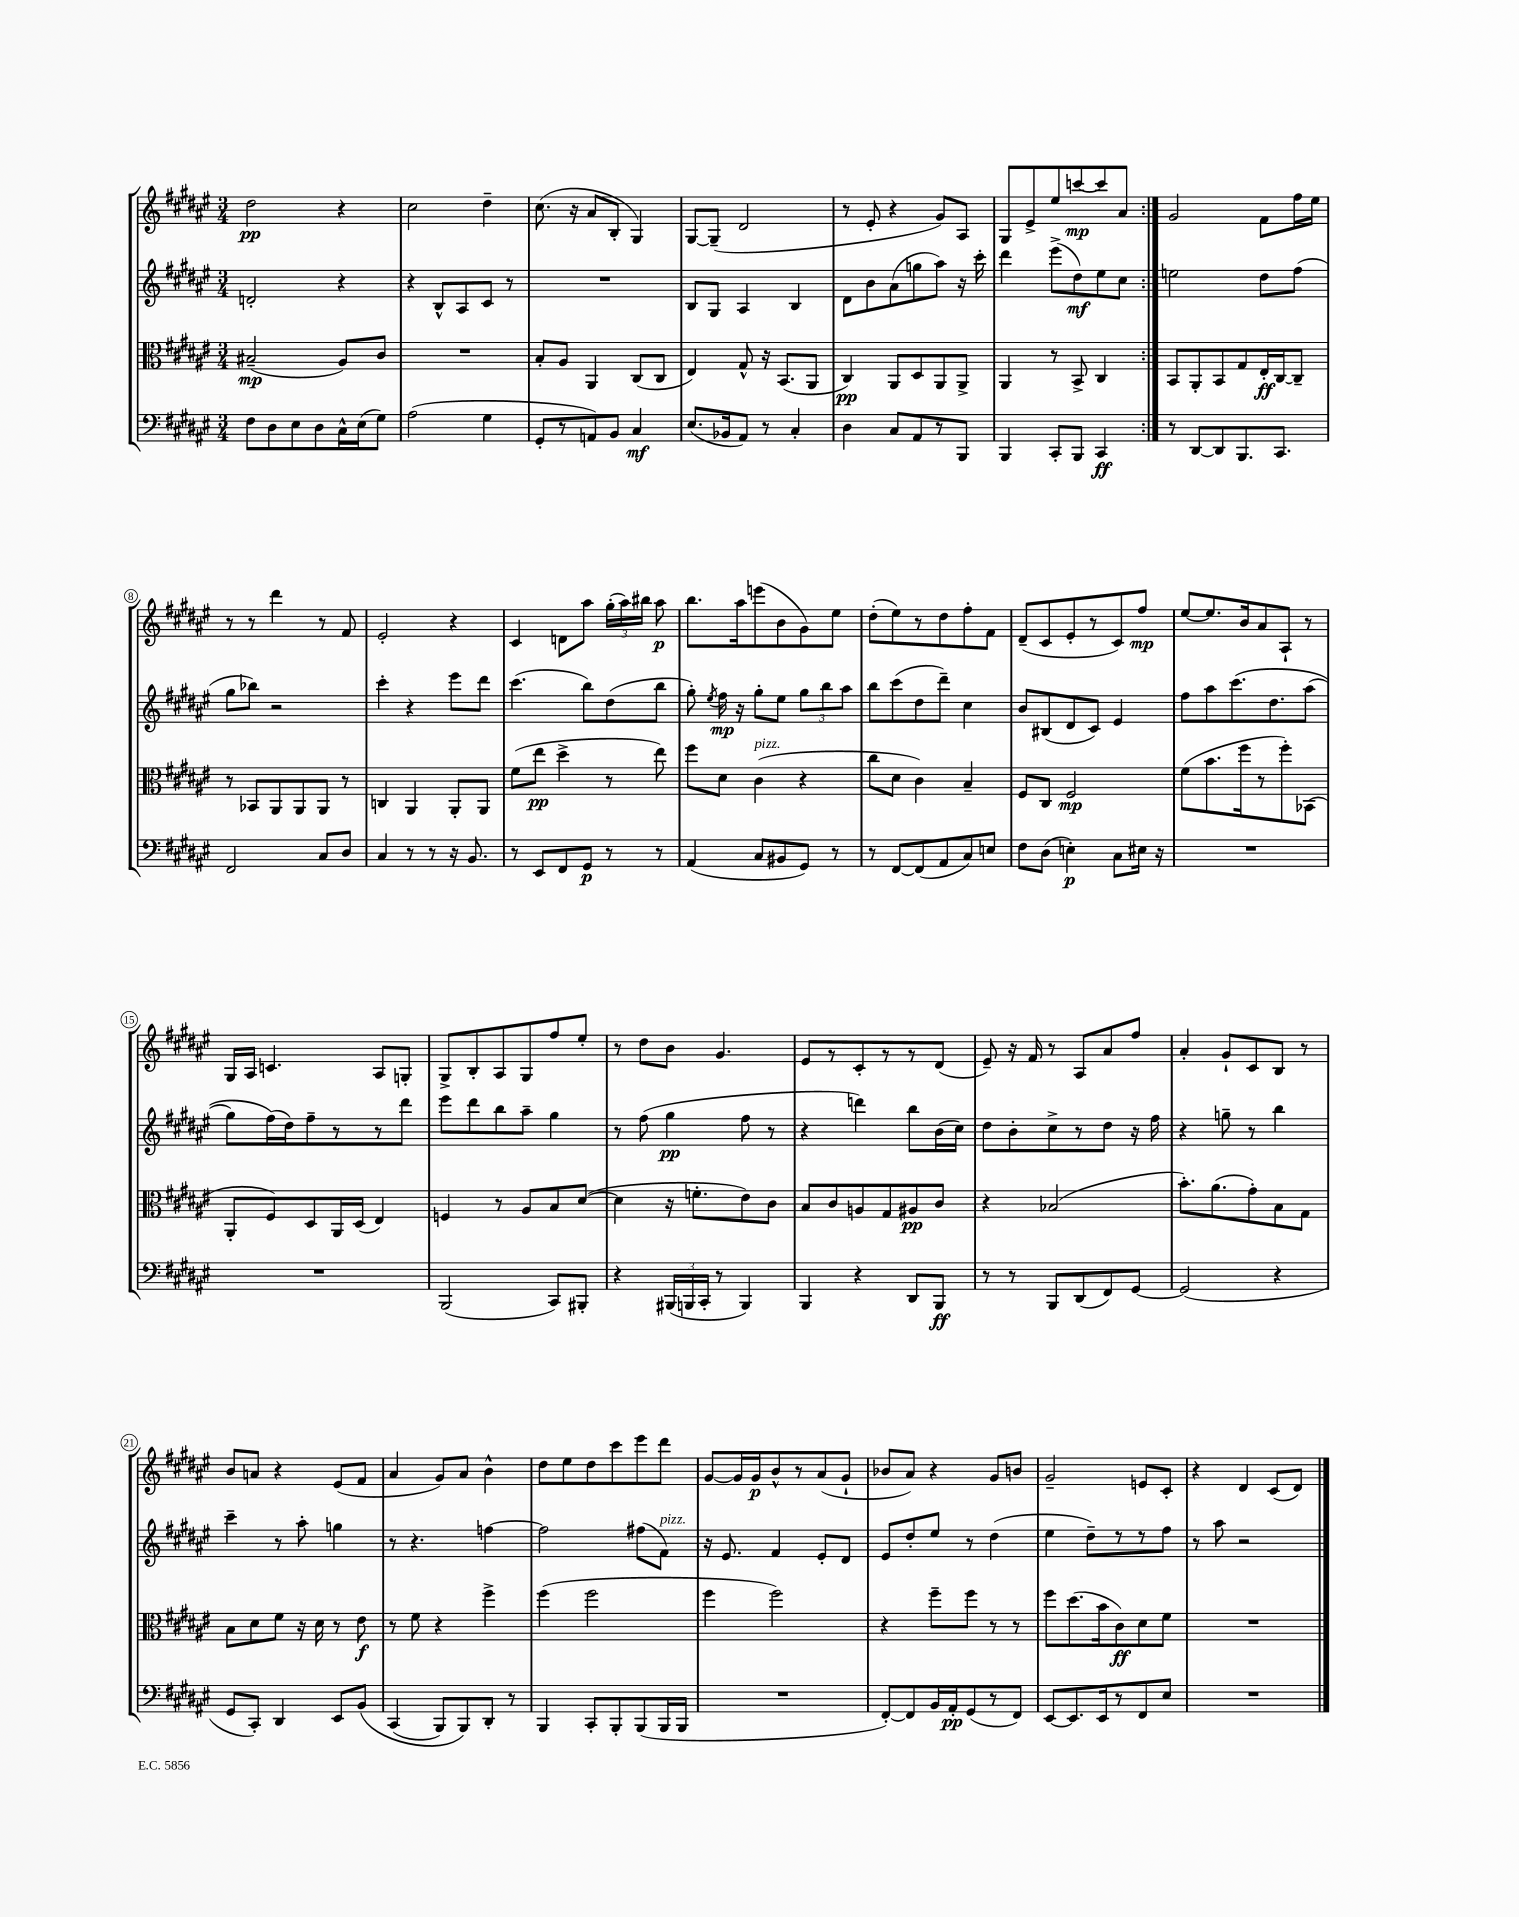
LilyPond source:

<<
\new StaffGroup <<
\new Staff = "s0" {
    \clef treble \key fis \major \numericTimeSignature \time 3/4
    \autoBeamOff \repeat volta 2 { dis''2\pp r4 |
    cis''2 dis''4-- |
    cis''8.( r16 ais'8[ b8]-. gis4) |
    gis8[~ gis8]--( dis'2 |
    r8 eis'8-. r4 gis'8[) ais8] |
    gis8[ eis'8-> eis''8 c'''8~\mp c'''8 ais'8] | }
    gis'2 fis'8[ fis''16 eis''16] |
    r8 r8 dis'''4 r8 fis'8 |
    eis'2-. r4 |
    cis'4 d'8[ ais''8] \tuplet 3/2 { gis''16[-.( ais''16) bis''16] } ais''8\p |
    b''8.[ ais''16 e'''8( b'8 gis'8) eis''8] |
    dis''8[-.( eis''8) r8 dis''8 fis''8-. fis'8] |
    dis'8[--( cis'8 eis'8-. r8 cis'8) fis''8]\mp |
    eis''8[~ eis''8. b'16 ais'8 ais8]-! r8 |
    gis16[ ais16] c'4. ais8[ g8]-. |
    gis8[-> b8-. ais8 gis8 fis''8 eis''8]-. |
    r8 dis''8[ b'8] gis'4. |
    eis'8[ r8 cis'8-. r8 r8 dis'8]( |
    eis'8--) r16 fis'16 r8 ais8[ ais'8 fis''8] |
    ais'4-. gis'8[-! cis'8 b8] r8 |
    b'8[ a'8] r4 eis'8[( fis'8] |
    ais'4 gis'8[) ais'8] b'4-^ |
    dis''8[ eis''8 dis''8 cis'''8 eis'''8 dis'''8] |
    gis'8[~ gis'16 gis'16\p b'8-^ r8 ais'8( gis'8]-! |
    bes'8[ ais'8]) r4 gis'8[ b'8] |
    gis'2-- e'8[ cis'8]-. |
    r4 dis'4 cis'8[( dis'8]) \bar "|." |
}
\new Staff = "s1" {
    \clef treble \key fis \major \numericTimeSignature \time 3/4
    \autoBeamOff \repeat volta 2 { d'2-. r4 |
    r4 b8[-^ ais8 cis'8] r8 |
    R2. |
    b8[ gis8] ais4 b4 |
    dis'8[ b'8 ais'8( g''8 ais''8]) r16 cis'''16-. |
    dis'''4 eis'''8[->( dis''8\mf) eis''8 cis''8] | }
    e''2 dis''8[ fis''8]( |
    gis''8[ bes''8]) r2 |
    cis'''4-. r4 eis'''8[ dis'''8] |
    cis'''4.( b''8[) dis''8( b''8] |
    gis''8-.) \acciaccatura { eis''8 } fis''16\mp r16 gis''8[-. eis''8] \tuplet 3/2 { gis''8[ b''8 ais''8] } |
    b''8[ cis'''8( dis''8 dis'''8]--) cis''4 |
    b'8[ bis8( dis'8 cis'8]) eis'4 |
    fis''8[ ais''8 cis'''8.\( dis''8. ais''8]( |
    gis''8[) fis''16(\) dis''16) fis''8-- r8 r8 dis'''8] |
    eis'''8[ dis'''8 b''8 ais''8]-- gis''4 |
    r8 fis''8( gis''4\pp fis''8 r8 |
    r4 d'''4) b''8[ b'16( cis''16]) |
    dis''8[ b'8-. cis''8-> r8 dis''8] r16 fis''16 |
    r4 g''8-- r8 b''4 |
    cis'''4-- r8 ais''8-. g''4 |
    r8 r4. f''4~ |
    f''2 fis''8[( fis'8]^\markup { \italic "pizz." }) |
    r16 eis'8. fis'4 eis'8[-. dis'8] |
    eis'8[ dis''8-. eis''8] r8 dis''4( |
    eis''4 dis''8[--) r8 r8 fis''8] |
    r8 ais''8 r2 \bar "|." |
}
\new Staff = "s2" {
    \clef alto \key fis \major \numericTimeSignature \time 3/4
    \autoBeamOff \repeat volta 2 { bis2--\mp( ais8[) cis'8] |
    R2. |
    b8[-. ais8] ais,4 cis8[( cis8] |
    eis4) gis8-^ r16 b,8.[( ais,8] |
    cis4\pp) ais,8[ dis8 ais,8 ais,8]-> |
    ais,4 r8 b,8-> cis4 | }
    b,8[ ais,8-. b,8 gis8 eis16-.\ff cis16~ cis8]-- |
    r8 bes,8[ ais,8 ais,8 ais,8] r8 |
    c4 ais,4 ais,8[-. ais,8] |
    fis'8[( eis''8]\pp dis''4-> r8 eis''8) |
    fis''8[ dis'8] cis'4^\markup { \italic "pizz." }( r4 |
    cis''8[ dis'8] cis'4) b4-- |
    fis8[ cis8] fis2\mp |
    fis'8[( b'8. fis''16 r8 fis''8-.) bes,8]( |
    ais,8[-. fis8) dis8 ais,16 dis16]( eis4) |
    f4 r8 ais8[ b8 dis'8]~( |
    dis'4 r16 f'8.[-. eis'8) cis'8] |
    b8[ cis'8 a8 gis8 ais8\pp cis'8] |
    r4 bes2( |
    b'8.[-.) ais'8.( gis'8-.) b8 gis8] |
    b8[ dis'8 fis'8] r16 dis'16 r8 eis'8\f |
    r8 fis'8 r4 fis''4-> |
    fis''4( fis''2 |
    fis''4 fis''2) |
    r4 fis''8[-- fis''8] r8 r8 |
    fis''8[ dis''8.( b'16 cis'8\ff) dis'8 fis'8] |
    R2. \bar "|." |
}
\new Staff = "s3" {
    \clef bass \key fis \major \numericTimeSignature \time 3/4
    \autoBeamOff \repeat volta 2 { fis8[ dis8 eis8 dis8 cis16-^ eis16( gis8]) |
    ais2( gis4 |
    gis,8[-. r8 a,8) b,8] cis4\mf |
    eis8.[( bes,16 ais,8]) r8 cis4-. |
    dis4 cis8[ ais,8 r8 b,,8] |
    b,,4 cis,8[-. b,,8] cis,4\ff | }
    r8 dis,8[~ dis,8 b,,8. cis,8.] |
    fis,2 cis8[ dis8] |
    cis4 r8 r8 r16 b,8. |
    r8 eis,8[ fis,8 gis,8]\p r8 r8 |
    ais,4( cis8[ bis,8 gis,8]) r8 |
    r8 fis,8[~ fis,8( ais,8 cis8) e8] |
    fis8[ dis8]( e4-.\p) cis8[ eis16] r16 |
    R2. |
    R2. |
    b,,2( cis,8[) bis,,8]-. |
    r4 \tuplet 3/2 { bis,,16[( b,,16 cis,16]-. } r8 b,,4) |
    b,,4 r4 dis,8[ b,,8]\ff |
    r8 r8 b,,8[ dis,8( fis,8) gis,8]~ |
    gis,2( r4 |
    gis,8[ cis,8]-.) dis,4 eis,8[ b,8]\( |
    cis,4( b,,8[) b,,8\) dis,8]-. r8 |
    b,,4 cis,8[-. b,,8-. b,,8( b,,16 b,,16] |
    R2. |
    fis,8[~-.) fis,8 b,16 ais,16-.\pp gis,8( r8 fis,8]) |
    eis,8[~ eis,8. eis,16 r8 fis,8 eis8] |
    R2. \bar "|." |
}
>>
>>
\layout { \context { \Score \override BarNumber.stencil = #(make-stencil-circler 0.1 0.3 ly:text-interface::print) } }
